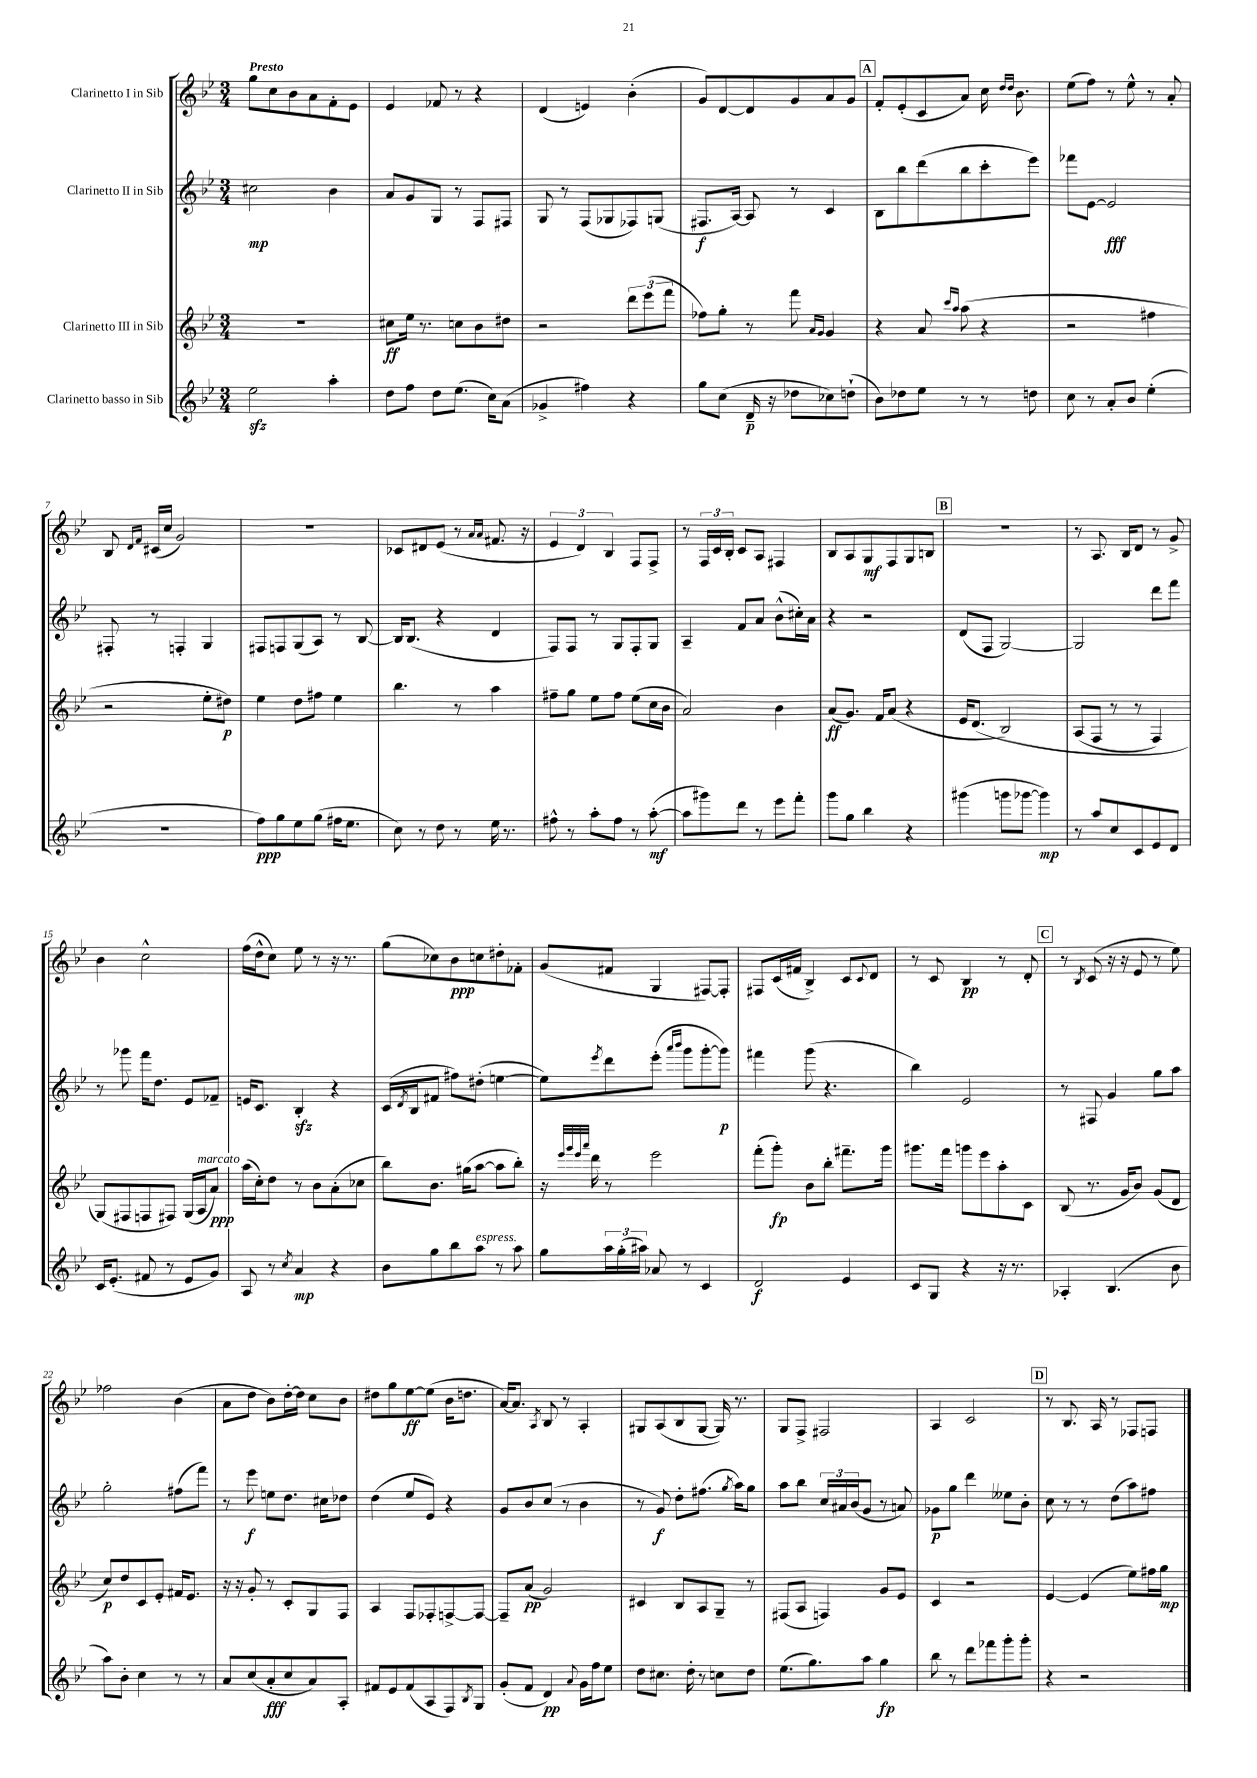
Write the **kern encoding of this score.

**kern	**kern	**kern	**kern
*staff4	*staff3	*staff2	*staff1
*clefG2	*clefG2	*clefG2	*clefG2
*k[b-e-]	*k[b-e-]	*k[b-e-]	*k[b-e-]
*M3/4	*M3/4	*M3/4	*M3/4
2ee-	2.r	2cc#	8gg
.	.	.	8cc
.	.	.	8b-
.	.	.	8a
4aa'	.	4b-	8f'
.	.	.	8e-
=	=	=	=
8dd	8cc#	8a	4e-
8ff	16ee-	8g	.
.	8.r	.	.
8dd	.	8G	8f-
(8.ee-	8cc	8r	8r
.	8b-	8F	4r
16cc)	.	.	.
(8a	8dd#	8F#	.
=	=	=	=
4g-^	2r	8G	(4d
.	.	8r	.
4ff#)	.	(8F	4e)
.	.	8G-	.
4r	12ddd	8F-)	(4b-'
.	(12eee-	.	.
.	.	(8G	.
.	12fff	.	.
=	=	=	=
8gg	8ff-)	8.F#	8g)
(8cc	8gg'	.	[8d
.	.	[16A)	.
16d~	8r	8A]	8d]
16r	.	.	.
8dd-	8fff	8r	8g
.	16qqa	.	.
.	16qqg	.	.
8cc-)	4g	4c	8a
(8dd`	.	.	8g
=	=	=	=
8b-)	4r	8B-	8f'
8dd-	.	8bb-	(8e-'
8ee-	8a	(8ddd	8c
.	16qqccc	.	.
.	16qqaa	.	.
8r	(8aa	8bb-	8a)
8r	4r	8ccc'	16cc
.	.	.	16qqdd
.	.	.	16qqdd
.	.	.	8.b-
8dd	.	8eee-)	.
=	=	=	=
8cc	2r	8fff-	(8ee-
8r	.	[8e-	8ff)
8a'	.	2e-]	8r
8b-	.	.	8ee-^^
(4ee-'	4ff#	.	8r
.	.	.	8a'
=	=	=	=
2.r	2r	8F#'	8B-
.	.	.	16qqd
.	.	.	16qqf
.	.	8r	(16c#
.	.	.	16cc
.	.	4F'	2g)
.	8ee-'	4G	.
.	8dd#)	.	.
=	=	=	=
8ff)	4ee-	8F#	2.r
8gg	.	8F	.
8ee-	8dd	(8G	.
(8gg	8ff#	8A)	.
16ff#	4ee-	8r	.
8.ee-	.	.	.
.	.	[8B-	.
=	=	=	=
8cc)	4.bb-	16B-]	8c-
.	.	(8.B-	.
8r	.	.	8d#
8dd	.	4r	(8e-
8r	8r	.	8r
.	.	.	16qqa
.	.	.	16qqa
16ee-	4aa	4d	8.f#
8.r	.	.	.
.	.	.	16r
=	=	=	=
8ff#^^	8ff#~	8F)	6e-
8r	8gg	8F	.
.	.	.	6d)
8aa'	8ee-	8r	.
.	.	.	6B-
8ff#	8ff#	8G	.
8r	(8ee-	8F'	8F
([8aa'	16cc	8G	8F^
.	16b-	.	.
=	=	=	=
8aa]	2a)	4A~	8r
8ggg#)	.	.	24F
.	.	.	24c
.	.	.	24B-'
8ddd	.	8f	8c
8r	.	8a	8A
8eee-	4b-	(8b-^^	4F#
8fff'	.	16cc#')	.
.	.	16a	.
=	=	=	=
8ggg	(8a	4r	8B-
8gg	8.g)	.	8A
4bb-	.	2r	8G
.	16f	.	.
.	(8a	.	8F
4r	4r	.	8G
.	.	.	8B
=	=	=	=
(4ggg#	16e-	(8d	2.r
.	&(8.d	.	.
.	.	8F	.
8ggg	2B-)	[2G)	.
[8ggg-	.	.	.
4ggg-])	.	.	.
=	=	=	=
8r	(8A	2G]	8r
8aa	8F	.	8.A
8cc	8r	.	.
.	.	.	16B-
8c	8r	.	8d
8e-	4F)	8ddd	8r
8d	.	8fff	8g^
=	=	=	=
16c	(8G&)	8r	4b-
(8.e-'	.	.	.
.	8F#	8ggg-	.
8f#	8F	16fff	2cc^^
.	.	8.dd	.
8r	8F#)	.	.
8e-	(16G	8e-	.
.	16A	.	.
8g)	8a)	8f-~	.
=	=	=	=
8A	(16aa	16e	(16ff
.	16cc')	8.c	16dd^^
8r	8dd	.	8cc)
8qcc	.	.	.
4a	8r	4B-'	8ee-
.	8b-	.	8r
4r	(8a'	4r	16r
.	.	.	8.r
.	8cc-	.	.
=	=	=	=
8b-	8bb-)	(16c	(8gg
.	.	8qd	.
.	.	16B-	.
8gg	8.b-	8f#	8cc-)
8bb-	.	8ff#)	8b-
.	(16gg#	.	.
8aa	[8aa	(8dd#'	8cc
8r	8aa]	[4ee	8dd#'
8aa	8bb-')	.	8f-'
=	=	=	=
8gg	16r	8ee])	(8g
.	32qqeee-	.	.
.	32qqggg	.	.
.	32qqeee-	.	.
.	32qqaaa	.	.
.	16ddd	.	.
.	.	8qeee-	.
24aa	8r	8ddd	8f#
(24gg'	.	.	.
24aa#)	.	.	.
8a-	2eee-	(8eee-'	4G
.	.	16qqaaa	.
.	.	16qqbbb-	.
8r	.	8ggg	.
4c	.	[8ggg'	[8F#)
.	.	8ggg])	8F#']
=	=	=	=
2d	(8fff'	4fff#	8F#
.	8ggg')	.	(16c
.	.	.	16f#
.	8b-	(8ggg	4B-^)
.	8bb-'	4.r	.
4e-	8.fff#~	.	8c
.	.	.	8qqc
.	.	.	8d
.	16ggg	.	.
=	=	=	=
8c	8.ggg#	4bb-)	8r
8G	.	.	8c
.	16fff	.	.
4r	8ggg	2e-	4B-
.	8eee-	.	.
16r	8aa'	.	8r
8.r	.	.	.
.	8c	.	8d'
=	=	=	=
4A-'	(8B-	8r	8r
.	.	.	8qB-
.	8.r	8F#	(8c
(4.B-	.	4g	16r
.	16g	.	16r
.	8b-)	.	8e-
.	(8g	8gg	8r
8b-	8d	8aa	8ee-)
=	=	=	=
8aa)	8cc)	2gg'	2ff-
8b-'	8dd	.	.
4cc	8c	.	.
.	8e-'	.	.
8r	16f#	(8ff#	(4b-
.	8.e-	.	.
8r	.	8fff)	.
=	=	=	=
8a	16r	8r	8a
.	16r	.	.
(8cc	8g'	8eee-	8dd
8a'	8r	8ee	8b-)
8cc	8c'	8.dd	[16dd'
.	.	.	16dd]
8a)	8G	.	8cc
.	.	16cc#	.
8A'	8F	8dd-	8b-
=	=	=	=
8f#	4A	(4dd	8dd#
8e-	.	.	8gg
(8f#	8F	8ee-	[8ee-
8A	8F-'	8e-)	(8ee-]
8F)	[8F^	4r	16b-
.	.	.	8.dd
8qB-	.	.	.
8G	8F_	.	.
=	=	=	=
(8g'	8F~]	8g	[16a)
.	.	.	8.a]
8f	(8a	8b-	.
.	.	.	8qA
4d)	2g)	(8cc	8B-
.	.	8r	8r
8qqa	.	.	.
16g	.	4b-	4A'
16ff	.	.	.
8ee-	.	.	.
=	=	=	=
8dd	4c#	8r	8G#
8.cc#	.	8g)	(8A
.	8B-	8dd'	8B-
16dd'	.	.	.
8r	8A	(8.ff#	[8G#
8cc	8G~	.	16G#])
.	.	8qgg	.
.	.	16aa)	8.r
8dd	8r	8gg	.
=	=	=	=
(8.ee-	(8F#	8aa	8G
.	8A	8bb-	8F^
8.gg)	.	.	.
.	4F)	24cc	2F#
.	.	24a#	.
.	.	(24b-	.
8aa	.	8g	.
4gg	8g	8r	.
.	8e-	8a)	.
=	=	=	=
8bb-	4c	8g-	4A
8r	.	8gg	.
8ddd	2r	4ddd	2c
8fff-	.	.	.
8ggg'	.	8ee--	.
8ggg'	.	8b-'	.
=	=	=	=
4r	[4e-	8cc	8r
.	.	8r	8.B-
2r	(4e-]	8r	.
.	.	.	16A
.	.	(8dd	8r
.	8ee-)	8aa)	8F-
.	16ff#	8ff#	8F
.	16gg	.	.
==	==	==	==
*-	*-	*-	*-
